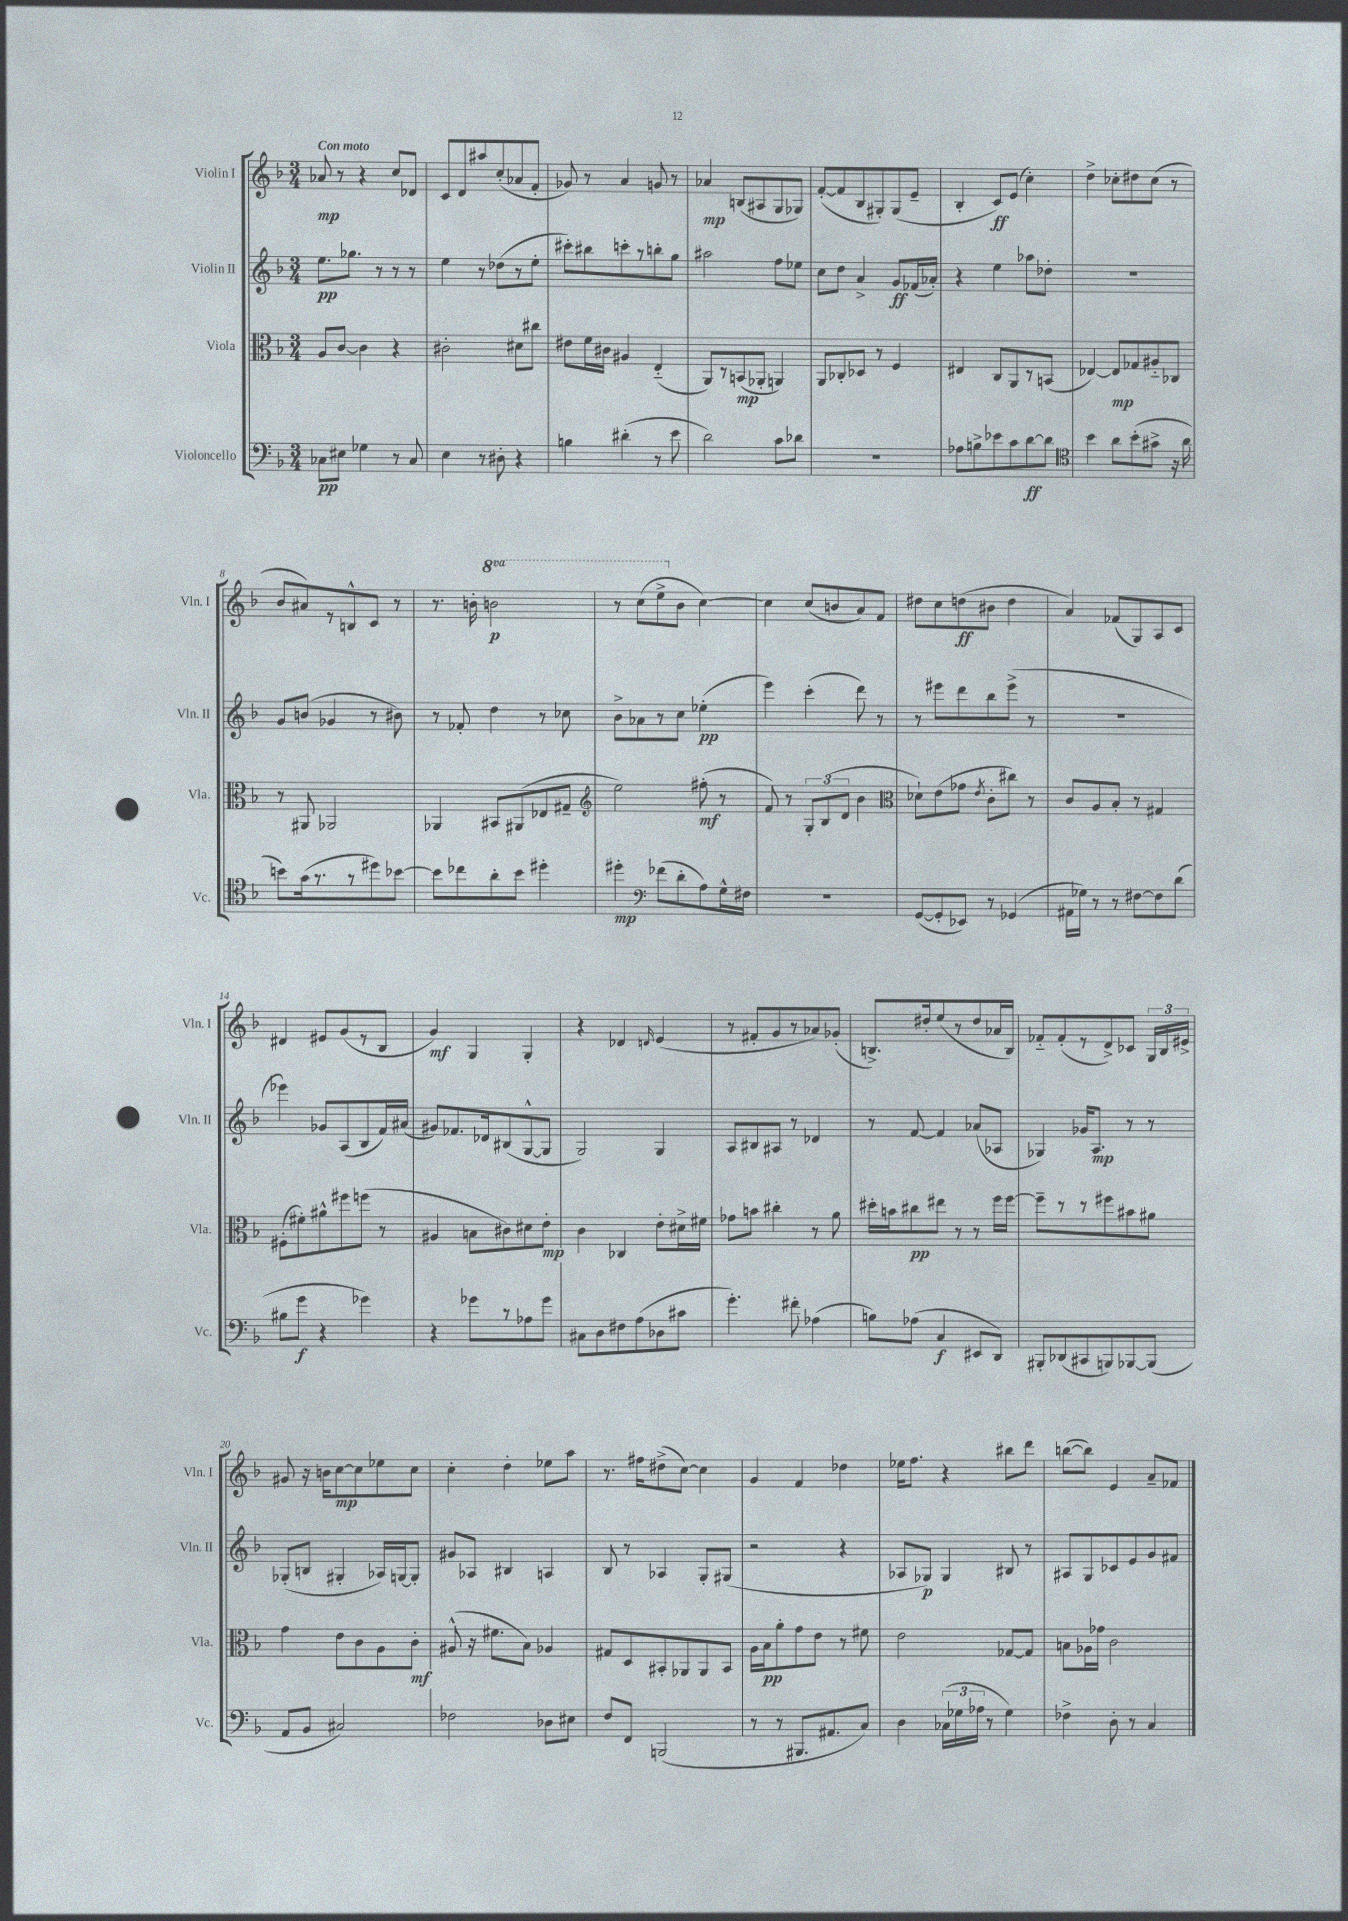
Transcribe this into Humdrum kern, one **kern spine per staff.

**kern	**kern	**kern	**kern
*staff4	*staff3	*staff2	*staff1
*clefF4	*clefC3	*clefG2	*clefG2
*k[b-]	*k[b-]	*k[b-]	*k[b-]
*M3/4	*M3/4	*M3/4	*M3/4
8C-	8A	8.ee	8a-
8E#	[8c	.	8r
.	.	8.gg-	.
4G-	4c]	.	4r
.	.	8r	.
8r	4r	8r	8cc
8C-	.	8r	8d-
=	=	=	=
4E	2c#'	4ee	8c
.	.	.	8d
8r	.	8r	8aa#
8D#'	.	(8dd-	(8cc'
4r	8d#	8r	8a-
.	8cc#	8ee'	8f'
=	=	=	=
4B	8e#	8ccc#')	8g-)
.	16f	8bb#	8r
.	16c#	.	.
(4d#'	4A#	8ccc'	4a
.	.	8r	.
8r	(4E'~	8bb'	8g
8e	.	8gg	8r
=	=	=	=
2d)	8AA)	2aa#	4a-
.	8r	.	.
.	(8BB	.	(8B
.	8AA-'	.	8A#
8c	4AA)	8ff	8G
8d-	.	8ee-	8G-)
=	=	=	=
2.r	8AA	8cc	([8f'
.	8C-'	8dd	8f]
.	8D-	4a^	8B-
.	8r	.	8G#')
.	4F	8g	(8G#
.	.	(16f-	8e~
.	.	16a-')	.
=	=	=	=
8A-	4E#	4r	4B-'
8B^	.	.	.
8e-	8C	4ee	8c)
8c	8AA	.	(8e
[8d	8r	8aa-	4cc')
8d]	(8BB	8dd-'	.
=	=	=	=
*clefC4	*	*	*
4b-	[4E-)	2.r	4dd^
8a	8E-]	.	8cc-'
(8b-'	8G-	.	8dd#
8g#^	8A#'~	.	(8cc-
16r	8C-	.	8r
16a	.	.	.
=	=	=	=
8b)	8r	8g	8b-
(16g	8AA#	(8b	8a#)
8.r	.	.	.
.	2AA-	4g-	8r
8r	.	.	8B^^
8dd#)	.	8r	8c
[8b-	.	8b#)	8r
=	=	=	=
8b-]	4AA-	8r	8.r
8cc-	.	8f-'	.
.	.	.	16b'
8a'	8BB#	4dd	2bb
8b-	(8AA#	.	.
4dd#'	8E-	8r	.
.	8G#~	8cc-	.
=	=	=	=
*	*clefG2	*	*
4dd#'	2ee)	8b-^	8r
.	.	8a-	(8ccc
*clefF4	*	*	*
(8f-	.	8r	8eee^
8d'	.	8cc	8b-
8A)	(8ff#'	(4ee-'	[4cc)
16G^^	8r	.	.
16F#	.	.	.
=	=	=	=
2.r	8f)	4eee)	4cc]
.	8r	.	.
.	12G'	(4ccc'	(8cc
.	(12B-	.	.
.	.	.	8b
.	12d	.	.
.	4b-	8ddd)	8a)
.	.	8r	8f
=	=	=	=
*	*clefC3	*	*
([8GG	8d-`)	8r	8dd#
8GG']	(8e	8eee#	8cc
8EE-)	8g-	8ddd	(8dd
.	8qe	.	.
8r	8c'	8bb-	8b#
(4GG-	8cc#)	(8eee#^	4dd
.	8r	8r	.
=	=	=	=
16AA#	8c	2.r	4a)
16G-)	.	.	.
8r	8A	.	.
8r	8B-'	.	(8f-
[8F#	8r	.	8G)
8F#]	4G#	.	8A
(8d	.	.	8c
=	=	=	=
8B#	(8F#'	4eee-)	4d#
8g	8f#')	.	.
4r	8a#^^	8g-	8e#
.	8ff#	(8A	(8g
4g-)	(8ff	8B-	8r
.	8r	16f)	8B-
.	.	(16a#	.
=	=	=	=
4r	4A#	8g#)	4g)
.	.	8.f-	.
8g-	8B	.	4G
.	.	16d-	.
8r	8c#)	(8B#	.
8A-	8d#	[8G^^	4G'
8g-	8e'	8G]	.
=	=	=	=
8C#	4c	2G)	4r
8D	.	.	.
8F#	4C-	.	4d-
(8A	.	.	.
.	.	.	16qqd
8D-	8e'	4G	(4e
8c#	16d#^	.	.
.	16f#	.	.
=	=	=	=
4.g')	8g-	8A	8r
.	8b	8B#	8f#'
.	4cc#'	8A#	8g
8f#'	.	8r	8r
(4A-	8r	4d-	8a-)
.	8a	.	(8g-'
=	=	=	=
8B)	16dd#'	8r	8.B^)
.	16b	.	.
(8A-	8cc#	[8f	.
.	.	.	16dd#'
4C	8ee#	4f]	(8ee
.	8r	.	8r
8EE#	8r	(8a-	8dd#
8DD)	16ff	8A-	16a-
.	[16ff	.	16B)
=	=	=	=
8BBB#'	8ff~]	4G-)	8f-'~
(8DD-	8r	.	(8f-'
8CC#	8r	16g-	8r
.	.	8.A	.
8BBB)	8ff#	.	8d^)
[8BBB-	8b#	8r	8c-
(8BBB-]	8a#	8r	24G
.	.	.	24B-
.	.	.	24e#^
=	=	=	=
8AA	4g	(8G-'	8g#
8BB-	.	8B	16r
.	.	.	16b
2C#)	8e	4G#'	[8cc
.	8c	.	8cc]
.	8A	16A-)	8ee-
.	.	[16G	.
.	8c'	8G']	8cc
=	=	=	=
2F-	(8A#^^	8g#	4cc'
.	16r	8A-	.
.	8.f#	.	.
.	.	4B#	4dd'
.	8B-)	.	.
8D-	4A-	4A	8ee-
8E#	.	.	8aa
=	=	=	=
8F	8G#	8B-	8.r
8FF	8D	8r	.
.	.	.	16ff#
(2BBB	8BB#'	4A-	(8dd#^
.	8AA-	.	[8cc)
.	8AA-	8G'	4cc]
.	8BB#	(8G#	.
=	=	=	=
8r	16A	2r	4g
.	16B-	.	.
8r	8a'	.	.
8.BBB#	8g	.	4f
.	8e	.	.
8.AA#	.	.	.
.	8r	4r	4dd-
8C)	8f#	.	.
=	=	=	=
4D	2e	8A-	16ee-
.	.	.	8.ff
.	.	8G-)	.
(24C-	.	4G-	4r
24G-	.	.	.
24A-	.	.	.
8r	.	.	.
4G-)	[8G-	8B#	8bb#
.	8G-]	8r	8ddd
=	=	=	=
4F-^	8B	8A#	([8bb
.	16A-	8G	8bb])
.	16g-	.	.
8D'	2c	8c-	4e
8r	.	8e	.
4C	.	8g	8a~
.	.	8f#	8f-
==	==	==	==
*-	*-	*-	*-
